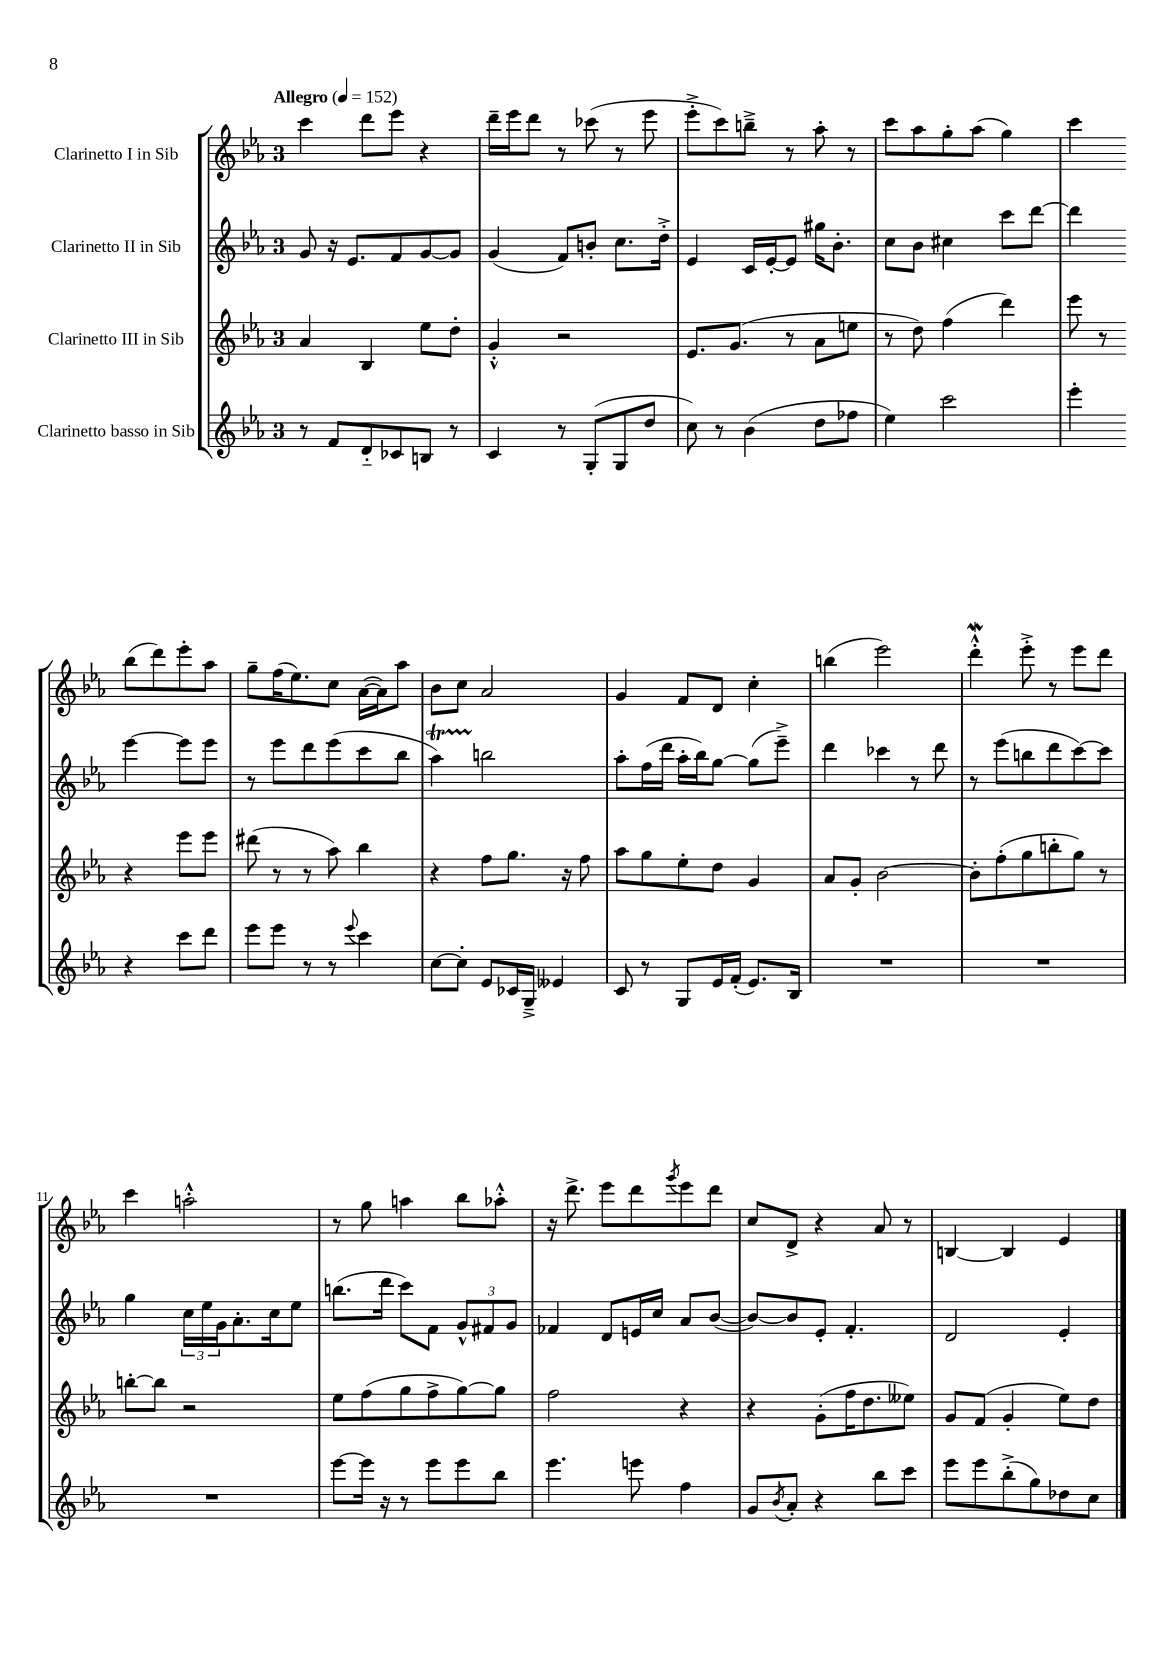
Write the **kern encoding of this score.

**kern	**kern	**kern	**kern
*staff4	*staff3	*staff2	*staff1
*clefG2	*clefG2	*clefG2	*clefG2
*k[b-e-a-]	*k[b-e-a-]	*k[b-e-a-]	*k[b-e-a-]
*M3/4	*M3/4	*M3/4	*M3/4
*MM152	*MM152	*MM152	*MM152
8r	4a-	8g	4ccc
8f	.	16r	.
.	.	8.e-	.
8d'~	4B-	.	8ddd
8c-	.	8f	8eee-
8B	8ee-	[8g	4r
8r	8dd'	8g]	.
=	=	=	=
4c	4g'^^	(4g	16ddd~
.	.	.	16eee-
.	.	.	8ddd
8r	2r	8f)	8r
(8G'	.	8b'	(8ccc-
8G	.	8.cc	8r
8dd	.	.	8eee-
.	.	16dd'^	.
=	=	=	=
8cc)	8.e-	4e-	8eee-'^
8r	.	.	8ccc)
.	(8.g	.	.
(4b-	.	16c	8bb~^
.	.	[16e-'	.
.	8r	8e-]	8r
8dd	8a-	16gg#	8aa-'
.	.	8.b-'	.
8ff-	8ee	.	8r
=	=	=	=
4ee-)	8r	8cc	8ccc
.	8dd)	8b-	8aa-
2ccc	(4ff	4cc#	8gg'
.	.	.	(8aa-
.	4ddd)	8ccc	4gg)
.	.	[8ddd	.
=	=	=	=
4eee-'	8eee-	4ddd]	4ccc
.	8r	.	.
4r	4r	[4eee-	(8bb-
.	.	.	8ddd)
8ccc	8eee-	8eee-]	8eee-'
8ddd	8eee-	8eee-	8aa-
=	=	=	=
8eee-	(8ddd#	8r	8gg~
8eee-	8r	8eee-	(16ff
.	.	.	8.ee-)
8r	8r	8ddd	.
8r	8aa-)	(8eee-	8cc
8qqeee-	.	.	.
4ccc	4bb-	8ccc	([16a-
.	.	.	16a-])
.	.	8bb-	8aa-
=	=	=	=
[8cc	4r	4aa-)	8b-
8cc']	.	.	8cc
8e-	8ff	2bb	2a-
16c-	8.gg	.	.
16G~^	.	.	.
4e--	.	.	.
.	16r	.	.
.	8ff	.	.
=	=	=	=
8c	8aa-	8aa-'	4g
8r	8gg	(16ff	.
.	.	16ddd	.
8G	8ee-'	16aa-'	8f
.	.	16bb-)	.
16e-	8dd	[8gg	8d
(16f'	.	.	.
8.e-)	4g	(8gg]	4cc'
.	.	8eee-~^)	.
16B-	.	.	.
=	=	=	=
2.r	8a-	4ddd	(4bb
.	8g'	.	.
.	[2b-	4ccc-	2eee-)
.	.	8r	.
.	.	8ddd	.
=	=	=	=
2.r	8b-']	8r	4ddd'^^
.	(8ff'	(8eee-	.
.	8gg	8bb	8eee-'^
.	8bb'	8ddd	8r
.	8gg)	[8ccc)	8eee-
.	8r	8ccc]	8ddd
=	=	=	=
2.r	[8bb'	4gg	4ccc
.	8bb]	.	.
.	2r	24cc	2aa'^^
.	.	24ee-	.
.	.	24g	.
.	.	8.a-'	.
.	.	16cc	.
.	.	8ee-	.
=	=	=	=
[8eee-	8ee-	(8.bb	8r
16eee-]	(8ff	.	8gg
16r	.	16ddd	.
8r	8gg	8ccc)	4aa
8eee-	8ff^	8f	.
8eee-	[8gg)	12g^^	8bb-
.	.	12f#	.
8bb-	8gg]	.	8aa-'^^
.	.	12g	.
=	=	=	=
4.eee-	2ff	4f-	16r
.	.	.	8.ddd^
.	.	8d	8eee-
8eee	.	16e	8ddd
.	.	16cc	.
.	.	.	8qggg
4ff	4r	8a-	8eee-
.	.	([8b-	8ddd
=	=	=	=
8g	4r	8b-_)	8cc
8qb-	.	.	.
8a-'	.	8b-]	8d^
4r	(8g'	8e-'	4r
.	16ff	4.f'	.
.	8.dd	.	.
8bb-	.	.	8a-
8ccc	8ee--)	.	8r
=	=	=	=
8eee-	8g	2d	[4B
8eee-	(8f	.	.
(8bb-'^	4g'	.	4B]
8gg)	.	.	.
8dd-	8ee-)	4e-'	4e-
8cc	8dd	.	.
==	==	==	==
*-	*-	*-	*-
